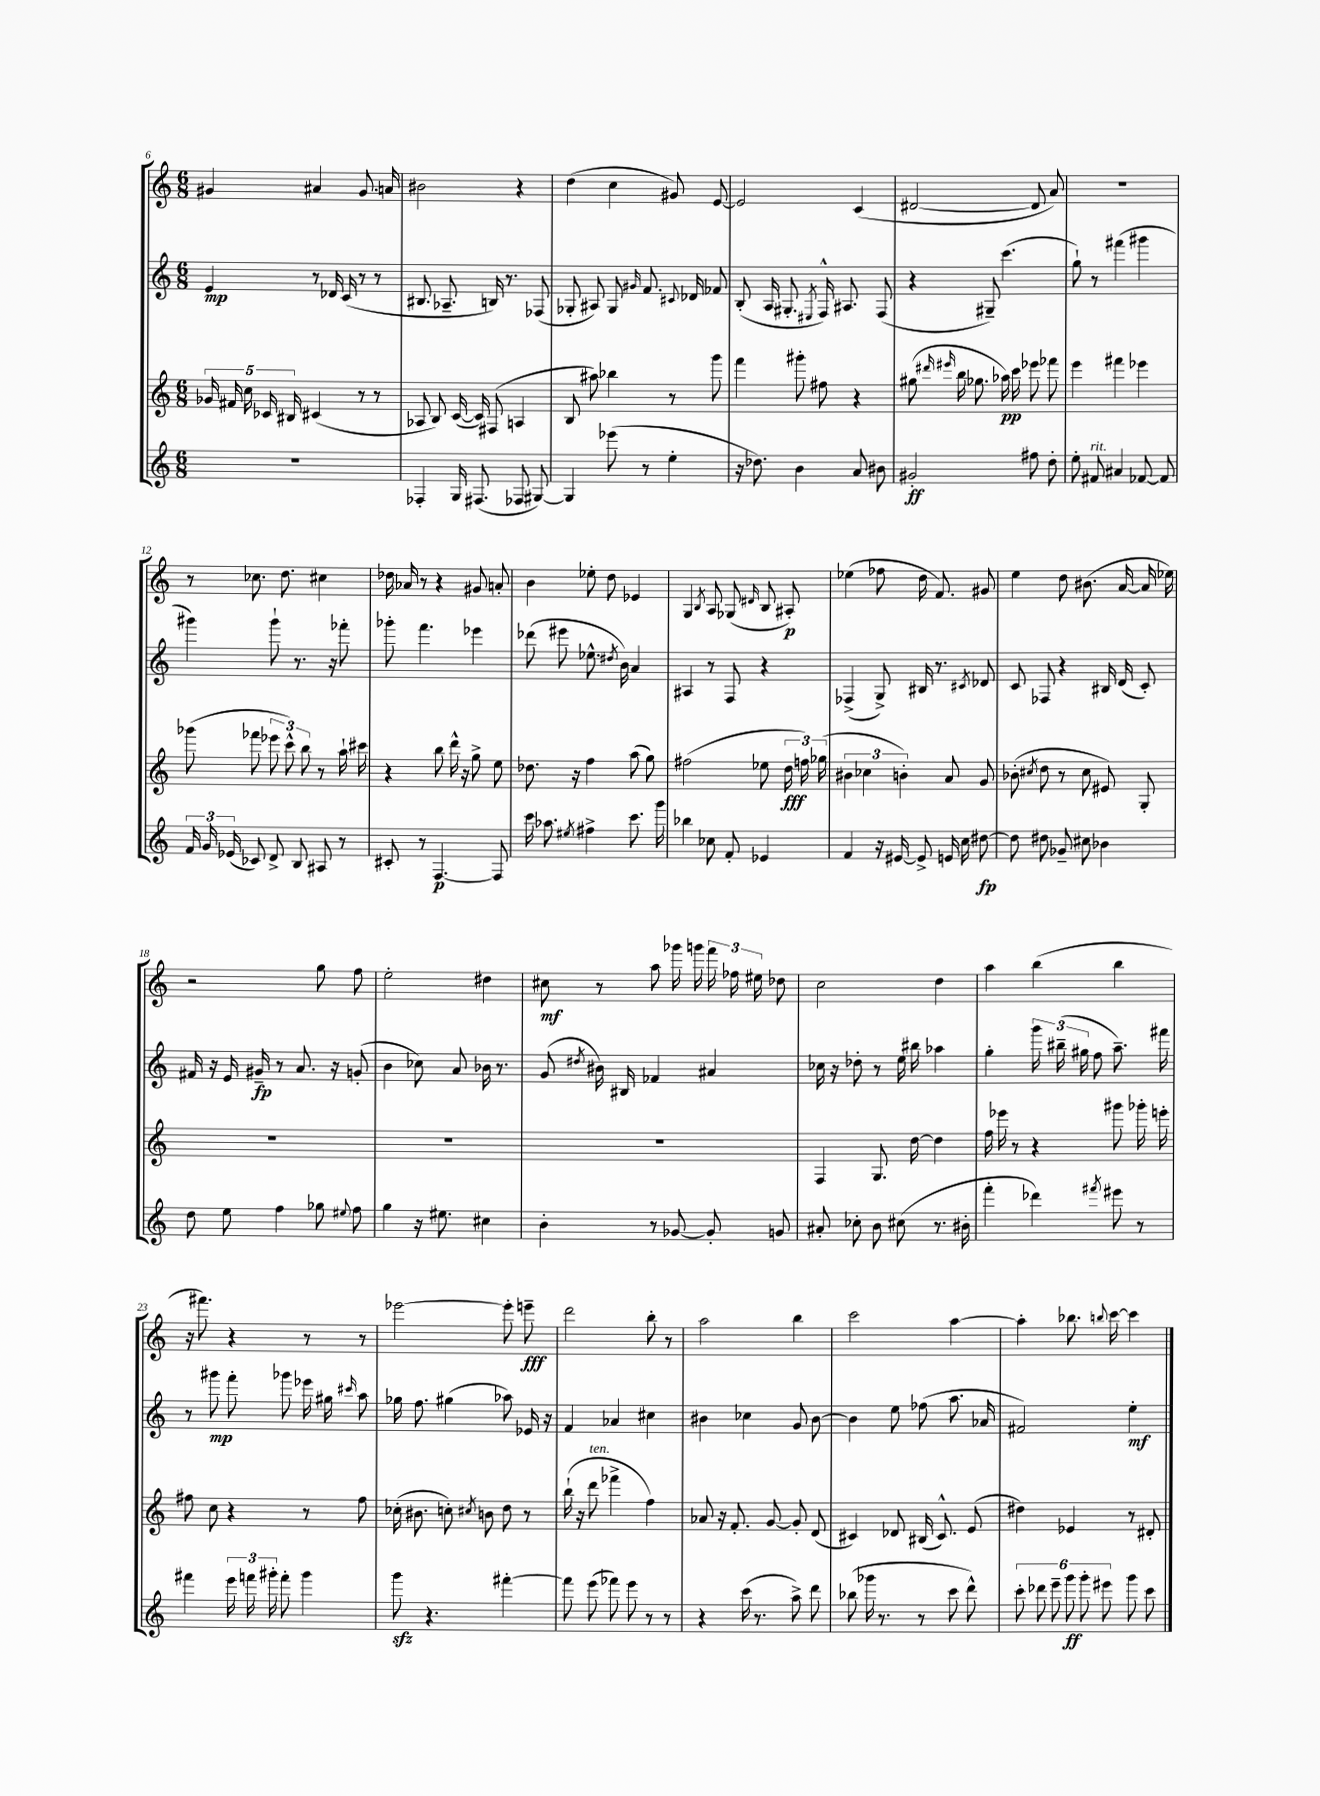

**kern	**kern	**kern	**kern
*staff4	*staff3	*staff2	*staff1
*clefG2	*clefG2	*clefG2	*clefG2
*k[]	*k[]	*k[]	*k[]
*M6/8	*M6/8	*M6/8	*M6/8
2.r	20g-/	4e/	4g#/
.	20f#/	.	.
.	20cc\	.	.
.	20c-/	.	.
.	20B#/	.	.
.	(4c#/	8r	4a#/
.	.	16d-/	.
.	.	(16c/	.
.	8r	8r	8.g#/
.	8r	8r	.
.	.	.	16a/
=	=	=	=
4F-'/	8A-/	8.B#/	2b#\
.	8B/)	.	.
.	.	8.A-~/	.
16G/	([16c/	.	.
(8.F#/	16c/])	.	.
.	(8F#/	16B/)	.
.	.	8.r	.
8F-/	4A/	.	4r
[8G#/)	.	(8F-/	.
=	=	=	=
4G#/]	8B/	8G-'/	(4dd\
.	8aa#\)	8A#/)	.
(8eee-\	4bb-\	8G-/	4cc\
.	.	16qqg#/	.
8r	.	8.f/	.
4ee'\	8r	.	8g#/)
.	.	8qqc#/	.
.	.	16d-/	.
.	8ggg\	8f-/	[8e/
=	=	=	=
16r	4fff\	(8B'/	2e/]
8.dd-\)	.	.	.
.	.	16A/	.
.	.	8.G#'/	.
4b\	8ggg#'\	.	.
.	.	8qE#/	.
.	8ff#\	16F^^/)	.
.	.	8.A#/	.
8a/	4r	.	(4c/
8b#\	.	(8F/	.
=	=	=	=
2g#'/	(8gg#\	4r	[2d#/
.	16qqddd#/	.	.
.	16qqeee#/	.	.
.	16bb\	.	.
.	8.gg-\	.	.
.	.	8G#~/)	.
.	16aa-\)	(4.ccc\	.
.	16ccc\	.	.
8ff#\	8eee-\	.	8d#/]
8dd'\	8fff-\	.	8a/)
=	=	=	=
8ee'\	4eee\	8gg`\)	2.r
8f#/	.	8r	.
4a#/	4fff#\	(4fff#\	.
[8f-/	4eee-\	4ggg#\	.
8f-/]	.	.	.
=	=	=	=
24f/	(8ggg-\	4ggg#\)	8r
24g/	.	.	.
(24e-/	.	.	.
8c-/)	8fff-\	.	8.cc-\
8d^/	12eee-\	8ggg#`\	.
.	.	.	8.dd\
.	12ccc^^\)	.	.
8B/	.	8.r	.
.	12bb\	.	.
8A#/	8r	.	4cc#\
.	.	16r	.
8r	16aa`\	8fff-'\	.
.	16ccc#\	.	.
=	=	=	=
8c#'/	4r	8ggg-'\	16dd-\
.	.	.	16a-/
8r	.	4.fff\	8r
[4.F/	8bb\	.	4r
.	16ddd^^\	.	.
.	16r	.	.
.	8gg^\	4eee-\	8g#/
8F/]	8ee\	.	8a'/
=	=	=	=
16ccc\	8.dd-\	(8ddd-\	4b\
8.aa-\	.	.	.
.	.	8eee#\	.
.	16r	.	.
8qee#/	.	.	.
4ff#^\	4ff\	8.ee-^^\	8ee-'\
.	.	.	8dd\
.	.	8qdd#/	.
.	.	16b\)	.
8.ccc\	(8aa\	4a/	4e-/
.	8gg\)	.	.
16ggg\	.	.	.
=	=	=	=
4bb-\	(2ff#\	4A#/	4G/
.	.	.	8qB/
8cc-\	.	8r	8A/
8f'/	.	8F/	(8G-/
.	.	.	16qqd#/
4e-/	8ee-\	4r	8B/
.	24dd\	.	8A#'/)
.	24ff\)	.	.
.	(24gg-\	.	.
=	=	=	=
4f/	6b#\	(4F-^/	(4ee-\
.	6cc-\	.	.
16r	.	8G^/)	8ff-\
[16e#/	.	.	.
.	6b'\)	.	.
8e#^/]	.	16B#/	16dd\
.	.	8.r	8.f/)
16e/	8a/	.	.
16cc\	.	.	.
.	.	8qc#/	.
[8dd#\	8g/	8d-/	8g#/
=	=	=	=
8dd#\]	(8b-'\	8c/	4ee\
.	8qcc#/	.	.
8dd#\	8dd\	8F-/	.
8g-~/	8r	4r	8dd\
8cc#\	8cc#\	.	(8.b#\
4b-\	8e#/)	16B#/	.
.	.	(16d/	[16a/
.	8G'/	8c'/)	16a/]
.	.	.	16ee-\)
=	=	=	=
8dd\	2.r	16f#/	2r
.	.	16r	.
8ee\	.	16e/	.
.	.	16g#~/	.
4ff\	.	8r	.
.	.	8.a/	.
8gg-\	.	.	8gg\
.	.	16r	.
8qqee#/	.	.	.
8ff\	.	(8g'/	8ff\
=	=	=	=
4gg\	2.r	4b\	2ee'\
16r	.	8cc-\)	.
8.ee#\	.	.	.
.	.	8a/	.
4cc#\	.	16b-\	4dd#\
.	.	8.r	.
=	=	=	=
4b'\	2.r	(8g/	8cc#\
.	.	8qdd#/	.
.	.	16b#\)	8r
.	.	16B#/	.
8r	.	4f-/	8aa\
[8g-/	.	.	16ggg-\
.	.	.	16ggg\
8g-'/]	.	4a#/	24fff\
.	.	.	24ff-\
.	.	.	24ee#\
8g/	.	.	8dd-\
=	=	=	=
8a#'/	4F/	16cc-\	2cc\
.	.	16r	.
8cc-'\	.	8dd-'\	.
8b\	8.G/	8r	.
(8cc#\	.	16ee\	.
.	[16dd\	16bb#\	.
8.r	4dd\]	4aa-\	4dd\
16b#'\	.	.	.
=	=	=	=
4fff'\	16ff\	4gg'\	4aa\
.	16eee-\	.	.
.	8r	.	.
4ddd-\)	4r	24ggg\	(4bb\
.	.	(24bb#~\	.
.	.	24gg#\	.
.	.	8ff\	.
8qfff#/	.	.	.
8eee#\	8ggg#\	8.aa~\)	4bb\
8r	16ggg-'\	.	.
.	16eee'\	16fff#\	.
=	=	=	=
4fff#\	8ff#\	8r	16r
.	.	.	8.fff#\)
.	8cc\	8ggg#\	.
24eee\	4r	8fff'\	4r
24fff\	.	.	.
24ggg#'\	.	.	.
8fff'\	.	8ggg-\	.
4ggg#\	8r	16eee-\	8r
.	.	16gg#\	.
.	.	16qqccc#/	.
.	8ff#\	8aa\	8r
=	=	=	=
8ggg\	(16cc-'\	16gg-\	[2eee-\
.	8.b#\	8.ff\	.
4.r	.	.	.
.	8cc'\)	(4gg#\	.
.	8qcc#/	.	.
.	8b\	.	.
[4fff#'\	8dd\	8aa-\)	8eee-'\]
.	8r	16e-/	8eee~\
.	.	16r	.
=	=	=	=
8fff#\]	(16bb`\	4f/	2ddd\
.	16r	.	.
(8eee\	8ddd\	.	.
8fff-\)	4fff-^\	4a-/	.
8eee\	.	.	.
8r	4ff\)	4cc#\	8bb'\
8r	.	.	8r
=	=	=	=
4r	8a-/	4b#\	2aa\
.	16r	.	.
.	8.f'/	.	.
(16ccc\	.	4cc-\	.
8.r	.	.	.
.	[8g/	.	.
8aa^\)	8g'/]	8g/	4bb\
8ddd\	(8d/	[8b#\	.
=	=	=	=
(8bb-\	4c#/)	4b#\]	2ccc\
16ggg-\	.	.	.
8.r	.	.	.
.	8d-/	8ee\	.
8r	(16B#/	(8ff-\	.
.	8.c#^^/)	.	.
8ccc\	.	8.aa\	[4aa\
8ddd^^\)	(8e/	.	.
.	.	16a-/	.
=	=	=	=
12ccc'\	4dd#\)	2f#/)	4aa'\]
12ddd-\	.	.	.
12eee~\	.	.	.
12ggg\	4e-/	.	8.bb-\
12ggg'\	.	.	.
12eee#\	.	.	.
.	.	.	8qqbb/
.	.	.	[16ccc\
8ggg\	8r	4ee'\	4ccc\]
8ccc\	8d#'/	.	.
==	==	==	==
*-	*-	*-	*-
